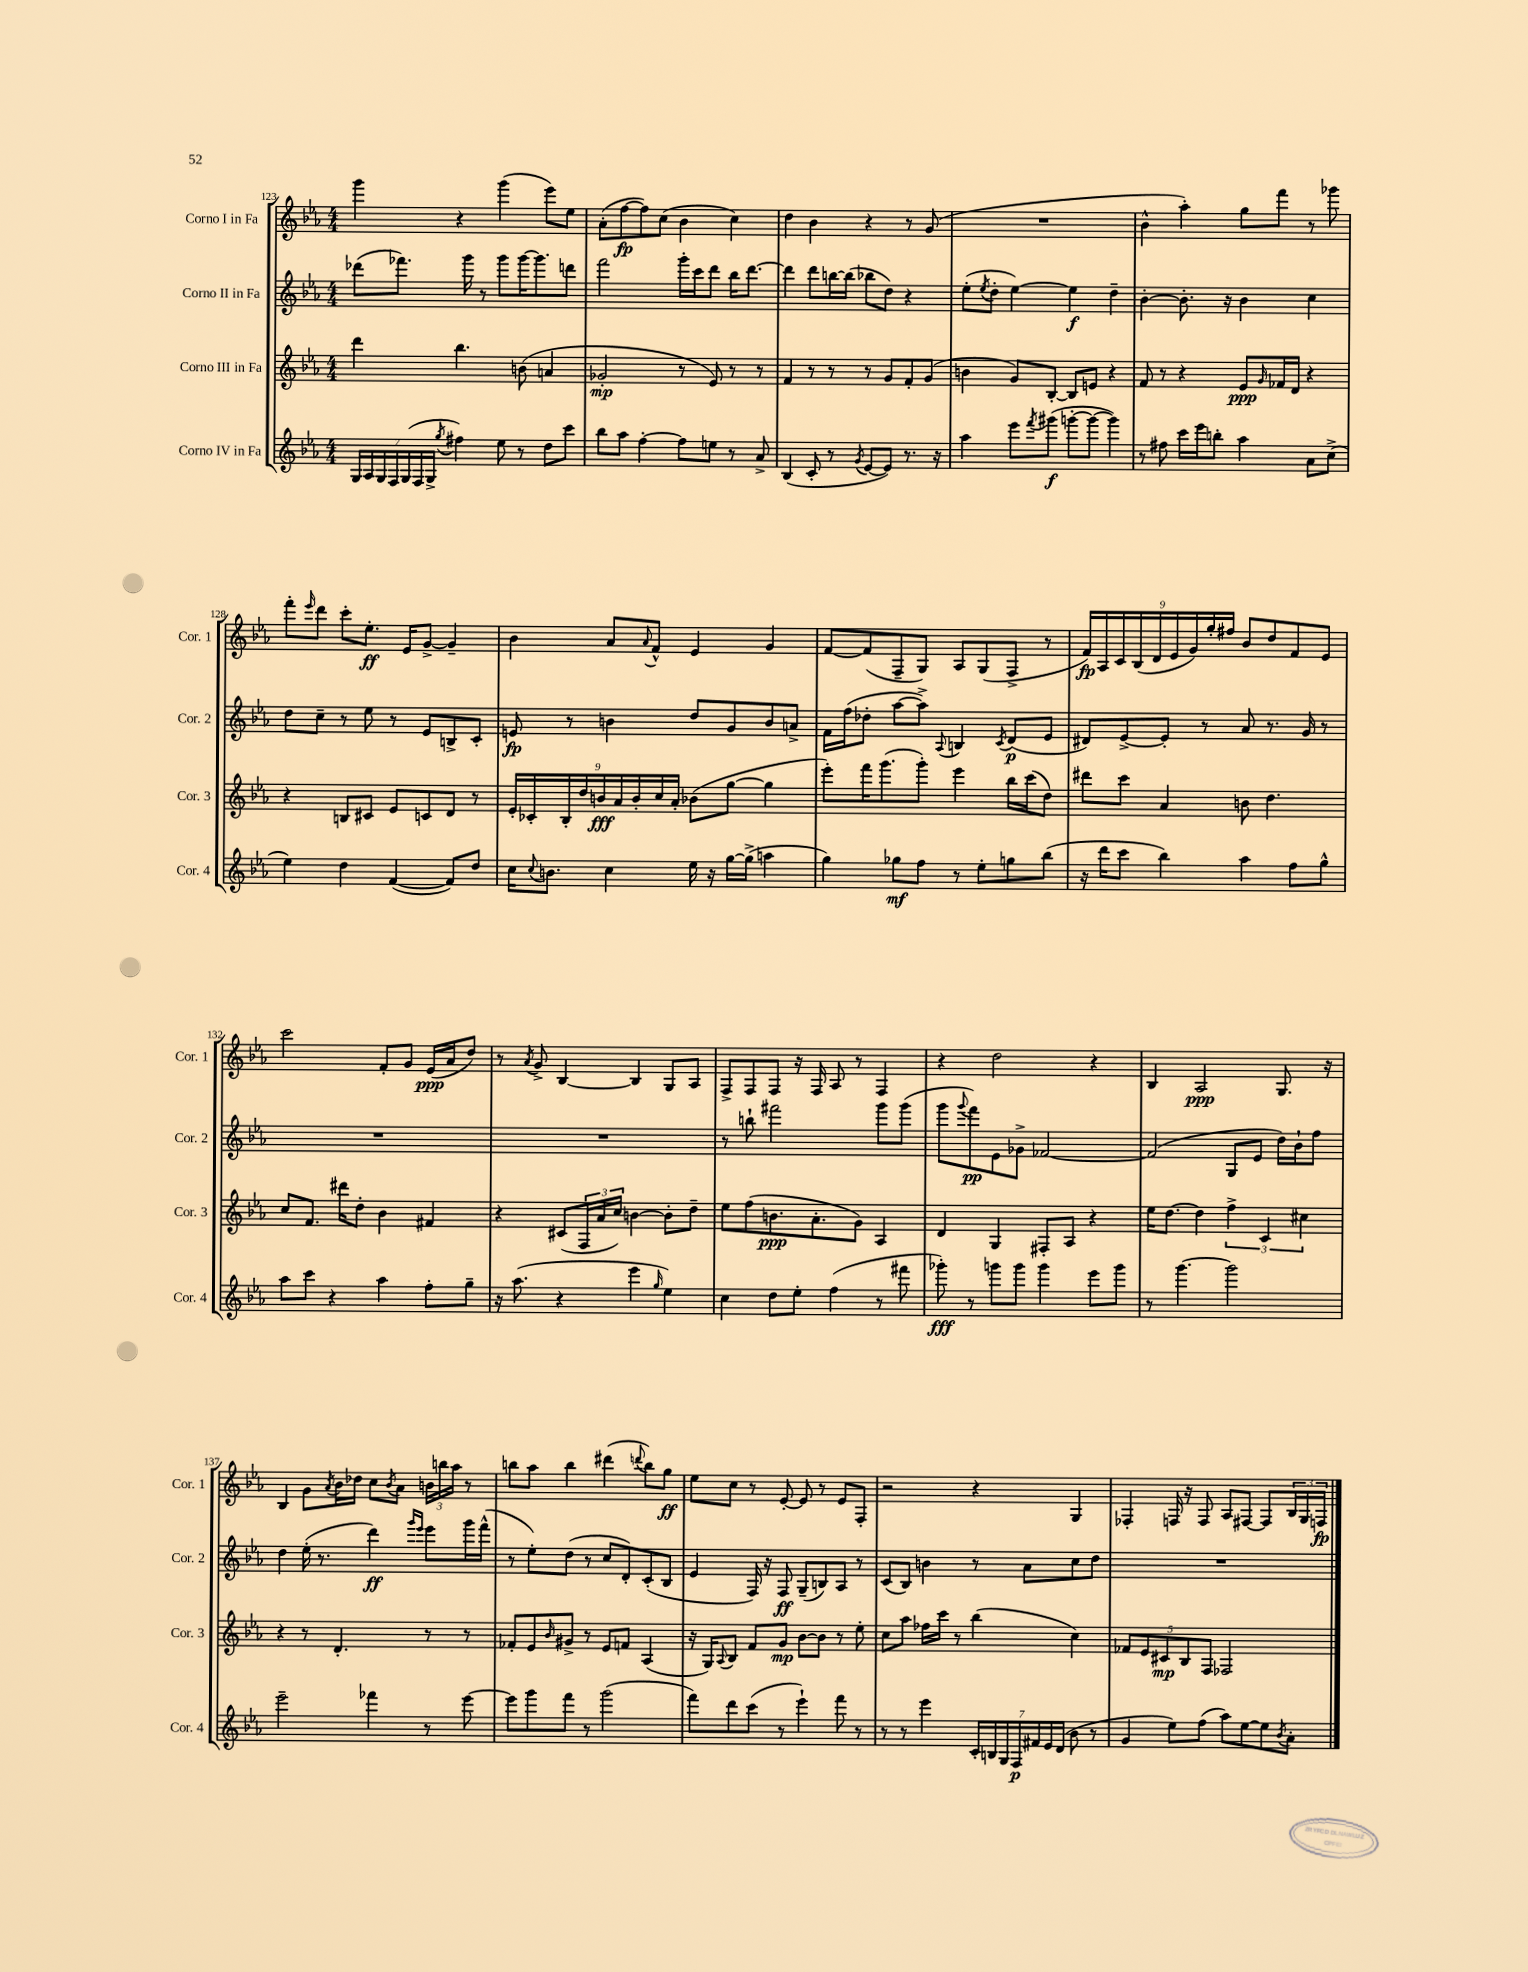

**kern	**kern	**kern	**kern
*staff4	*staff3	*staff2	*staff1
*clefG2	*clefG2	*clefG2	*clefG2
*k[b-e-a-]	*k[b-e-a-]	*k[b-e-a-]	*k[b-e-a-]
*M4/4	*M4/4	*M4/4	*M4/4
28G	4ddd	(8ddd-	4ggg
28A-	.	.	.
28G	.	.	.
28F	.	.	.
.	.	8.fff-)	.
(28G	.	.	.
28F	.	.	.
28G^	.	.	.
8qgg	.	.	.
4ff#)	4.bb-	.	4r
.	.	16ggg	.
.	.	8r	.
8ee-	.	8ggg	(4ggg
8r	(8b	[16ggg	.
.	.	8.ggg]	.
8dd	4a	.	8eee-)
8ccc	.	8ddd	8ee-
=	=	=	=
8bb-	2g-'	2fff	(8a-'
8aa-	.	.	[8ff
[4ff'	.	.	8ff])
.	.	.	(8cc
8ff]	8r	16ggg'	4b-
.	.	16ccc	.
8ee	8e-)	8ddd	.
8r	8r	16bb-	4cc)
.	.	[8.ddd	.
8a-^	8r	.	.
=	=	=	=
(4B-	4f	4ddd]	4dd
8c'	8r	8ddd	4b-
8r	8r	[16bb	.
.	.	(16bb]	.
8qg	.	.	.
[8e-	8r	8bb-	4r
8e-])	8g	8dd)	.
8.r	8f'	4r	8r
.	(8g	.	(8g
16r	.	.	.
=	=	=	=
4aa-	4b	(8ee-'	1r
.	.	8qee-	.
.	.	8dd'	.
8eee-	8g)	[4ee-)	.
8qfff	.	.	.
(8ggg#	[8B-'	.	.
[8ggg'	8B-]	4ee-]	.
8ggg_	8e	.	.
4ggg])	4r	4dd~	.
=	=	=	=
8r	8f	[4b-'	4b-^^
8ff#	8r	.	.
16ccc	4r	8.b-']	4aa-')
16eee-	.	.	.
8bb'	.	.	.
.	.	16r	.
4aa-	8e-	4b-	8gg
.	16qqg	.	.
.	16f-	.	8fff
.	16d	.	.
8a-	4r	4cc	8r
(8cc^	.	.	8ggg-
=	=	=	=
4ee-)	4r	8dd	8fff'
.	.	.	16qqeee-
.	.	8cc~	8ddd
4dd	8B	8r	8ccc'
.	8c#	8ee-	8.ee-'
([4f	8e-	8r	.
.	.	.	16e-
.	8c	8e-	[8g^
8f])	8d	8B^	4g~]
8dd	8r	8c'	.
=	=	=	=
16cc	18e-'	8e	4b-
.	18c-'	.	.
8qqcc	.	.	.
8.b	.	.	.
.	18B-'	.	.
.	.	8r	.
.	18dd	.	.
.	18b	.	.
4cc	.	4b	8a-
.	18a-	.	.
.	18b'	.	.
.	.	.	8qqa-
.	.	.	8f^^
.	18cc	.	.
.	18a-'	.	.
16ee-	(8b-	8dd	4e-
16r	.	.	.
[16gg	[8gg	8g	.
(16gg^]	.	.	.
4aa	4gg]	8b	4g
.	.	8a^	.
=	=	=	=
4gg)	8eee-')	16f	[8f
.	.	(16ff	.
.	16fff	8dd-'	(8f]
.	(8.ggg	.	.
8gg-	.	[8aa-	8F~
8ff	8ggg')	8aa-^])	8G)
.	.	8qqA-	.
8r	4eee-	4B	8A-
8ee-'	.	.	(8G
.	.	8qc	.
8gg	16bb-	(8d	8F^
.	(16ccc	.	.
(8bb-	8dd)	8e-	8r
=	=	=	=
16r	8ddd#	8d#)	18f)
.	.	.	18A-
16ddd	.	.	.
.	.	.	18c
8ccc	8ccc	[8e-^	.
.	.	.	(18B-
.	.	.	18d
4bb-)	4a-	8e-']	.
.	.	.	18e-
.	.	.	18g)
.	.	8r	.
.	.	.	18gg'
.	.	.	18ff#
4aa-	8b	8a-	8b-
.	4.dd	8.r	8dd
8ff	.	.	8f
.	.	16g	.
8gg^^	.	8r	8e-
=	=	=	=
8aa-	8cc	1r	2ccc
8ccc	8.f	.	.
4r	.	.	.
.	16ddd#	.	.
.	8dd'	.	.
4aa-	4b-	.	8f'
.	.	.	8g
8ff'	4f#	.	(16e-
.	.	.	16a-
8gg~	.	.	8dd)
=	=	=	=
16r	4r	1r	8r
(8.aa-	.	.	.
.	.	.	8qa-
.	.	.	8g^
4r	(8c#	.	[4B-
.	24F	.	.
.	24a-	.	.
.	24cc)	.	.
4eee-	[4b	.	4B-]
16qqgg	.	.	.
4ee-)	8b']	.	8G
.	8dd~	.	8A-
=	=	=	=
4cc	8ee-	8r	8F^
.	(8ff	8bb`	8F
8dd	8.b	2fff#	8F
8ee-'	.	.	16r
.	8.a-'	.	16F
(4ff	.	.	8A-
.	8g)	.	8r
8r	4A-	8ggg	4F
8fff#	.	(8ggg	.
=	=	=	=
8ggg-')	4d	8ggg	4r
.	.	8qqggg	.
8r	.	8fff)	.
8ggg	4G	8e-	2dd
8ggg	.	8g-^	.
4ggg	8F#'	[2f-	.
.	8A-	.	.
8eee-	4r	.	4r
8ggg	.	.	.
=	=	=	=
8r	16ee-	(2f-]	4B-
.	[8.dd	.	.
[4.ggg	.	.	.
.	4dd]	.	2A-
2ggg]	6ff^	8G	.
.	.	8e-	.
.	6c	.	.
.	.	16dd)	8.G
.	.	16b-`	.
.	6cc#	.	.
.	.	8ff	.
.	.	.	16r
=	=	=	=
2eee-~	4r	4dd	4B-
.	8r	(16ee-'	8g
.	.	8.r	.
.	.	.	8qa-
.	4.d'	.	16b-
.	.	.	16dd-
4fff-	.	4ddd)	8cc
.	.	.	8qb-
.	.	.	8a-
.	.	16qqggg	.
.	.	16qqeee-	.
8r	8r	8eee-	24b
.	.	.	24bb
.	.	.	24aa-
[8eee-	8r	16ggg	8r
.	.	(16fff^^	.
=	=	=	=
8eee-]	8f-'	8r	8bb
8ggg	8e-	8ee-')	8aa-
.	16qqb-	.	.
8fff	8g#^	(8dd	4bb
8r	8r	8r	.
(2ggg	8e-	8cc	(4ddd#
.	8f	8d')	.
.	.	.	8qqddd
.	(4A-	(8c'	8bb)
.	.	8B-	8gg
=	=	=	=
8fff)	16r	4e-	8ee-
.	16G)	.	.
.	8qqA-	.	.
8ddd	8B-	.	8cc
(8ccc	8f	16F)	8r
.	.	16r	.
8r	8g	8F	[8e-'
4eee-`)	[8b-	(8G~	8e-]
.	8b-]	8B)	8r
8fff	8r	8A-	8e-
8r	8ee-'	8r	8F'
=	=	=	=
8r	8cc	(8c	2r
8r	8aa-	8B-)	.
4eee-	16ff-	4b	.
.	16ccc	.	.
.	8r	.	.
28c'	(4bb-	8r	4r
28B	.	.	.
28G	.	.	.
28F	.	.	.
.	.	8a-	.
28f#	.	.	.
28e-	.	.	.
(28d	.	.	.
8b-	4cc)	8cc	4G
8r	.	8dd	.
=	=	=	=
4g	10f-	1r	4F-'
.	10e-	.	.
.	10c#	.	.
8ee-)	.	.	16F
.	10B-	.	.
.	.	.	16r
(8ff	.	.	8F
.	10F	.	.
8aa-)	2F-	.	8A-
[8ee-	.	.	[8F#
8ee-]	.	.	8F#]
8qb-	.	.	.
8a-'	.	.	24B-
.	.	.	24G
.	.	.	24F
==	==	==	==
*-	*-	*-	*-
